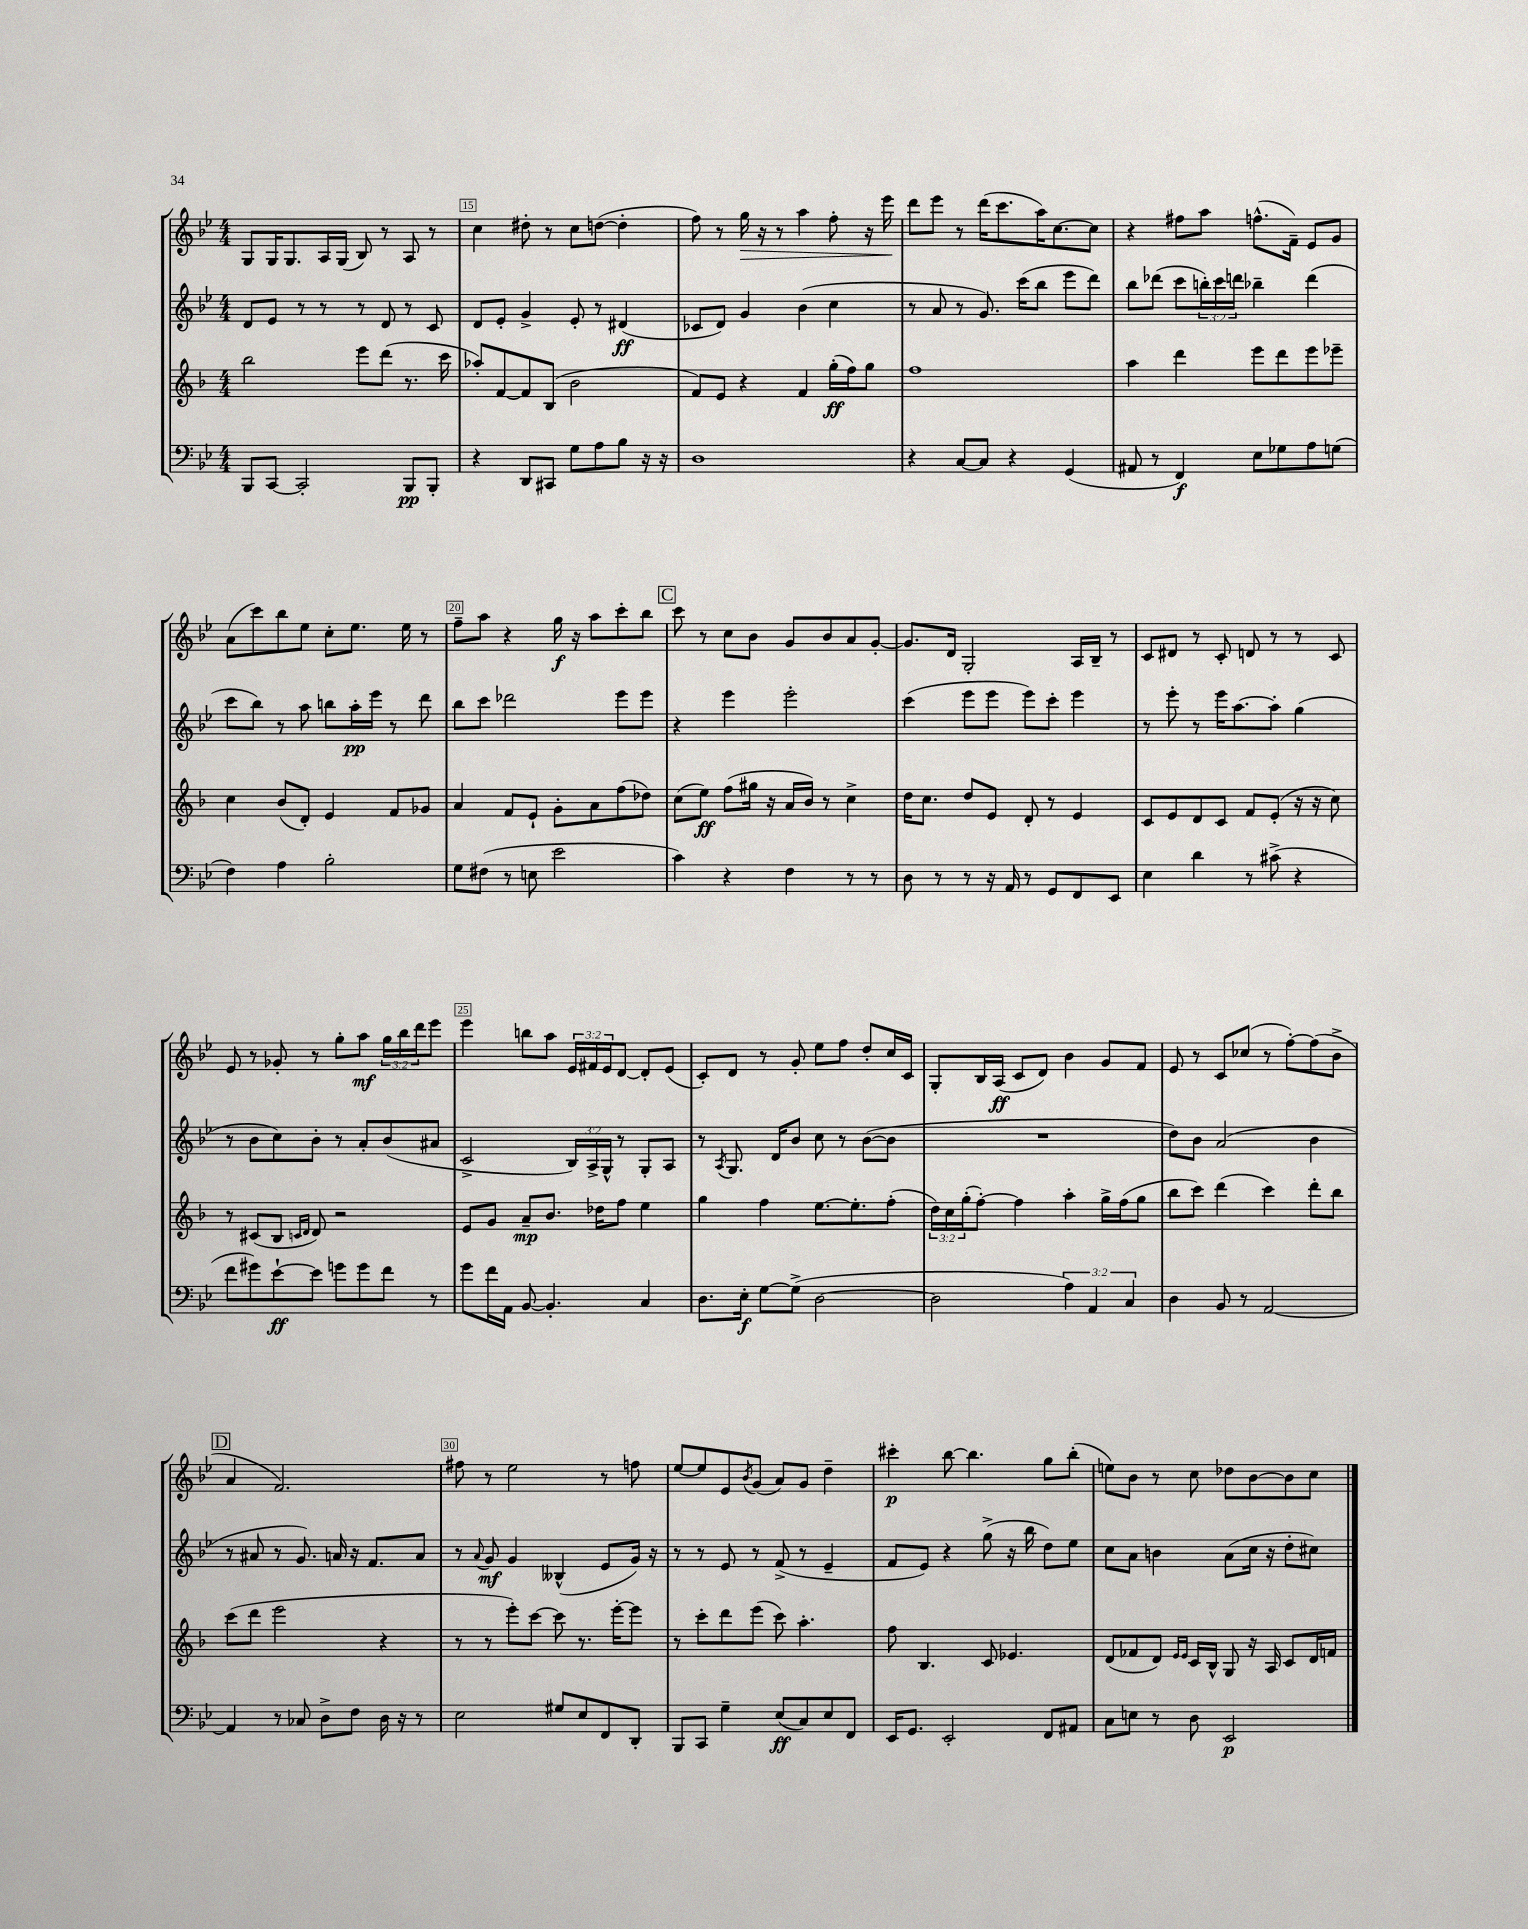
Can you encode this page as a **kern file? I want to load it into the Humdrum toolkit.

**kern	**dynam	**kern	**dynam	**kern	**dynam	**kern	**dynam
*part4	*part4	*part3	*part3	*part2	*part2	*part1	*part1
*staff4	*staff4	*staff3	*staff3	*staff2	*staff2	*staff1	*staff1
*clefF4	*	*clefG2	*	*clefG2	*	*clefG2	*
*k[b-e-]	*	*k[b-]	*	*k[b-e-]	*	*k[b-e-]	*
*M4/4	*	*M4/4	*	*M4/4	*	*M4/4	*
=14	=14	=14	=14	=14	=14	=14	=14
8BBB-/L	.	2bb-\	.	8d/L	.	8G/L	.
[8CC/J	.	.	.	8e-/J	.	16G/K	.
.	.	.	.	.	.	8.G/	.
2CC'/]	.	.	.	8r	.	.	.
.	.	.	.	8r	.	16A/L	.
.	.	.	.	.	.	(16G/JJ	.
.	.	8eee\L	.	8r	.	8B-/)	.
.	.	(8ddd\J	.	8d/	.	8r	.
8BBB-/L	pp	8.r	.	8r	.	8A/	.
8BBB-'/J	.	.	.	8c/	.	8r	.
.	.	16ccc\	.	.	.	.	.
=15	=15	=15	=15	=15	=15	=15	=15
4r	.	8aa-X'/L)	.	8d/L	.	4cc\	.
.	.	[8f/	.	8e-'/J	.	.	.
8DD/L	.	8f/]	.	4g^/	.	8dd#X'\	.
8CC#X/J	.	(8B-/J	.	.	.	8r	.
8G\L	.	2b-\	.	8e-'/	.	8cc\L	.
8A\	.	.	.	8r	.	([8ddn\J	.
8B-\J	.	.	.	(4d#X/	ff	4dd'\]	.
16r	.	.	.	.	.	.	.
16r	.	.	.	.	.	.	.
=16	=16	=16	=16	=16	=16	=16	=16
1D	.	8f/L)	.	8c-X/L	.	8ff\)	.
.	.	8e/J	.	8d/J)	.	8r	.
!	!	!	!	!	!	!	!LO:HP:b
.	.	4r	.	4g/	.	16gg\	>
.	.	.	.	.	.	16r	.
.	.	.	.	.	.	8r	.
.	.	4f/	.	(4b-\	.	4aa\	.
.	.	(16gg'\LL	ff	4cc\	.	8ff'\	.
.	.	16ff\J)	.	.	.	.	.
.	.	8gg\J	.	.	.	16r	.
.	.	.	.	.	.	16eee-\	.
.	.	.	.	.	.	.	]
=17	=17	=17	=17	=17	=17	=17	=17
4r	.	1ff	.	8r	.	8ddd\L	.
.	.	.	.	8a/	.	8eee-\J	.
[8C/L	.	.	.	8r	.	8r	.
8C/J]	.	.	.	8.g/)	.	(16ddd\KL	.
.	.	.	.	.	.	8.ccc\	.
4r	.	.	.	.	.	.	.
.	.	.	.	(16ccc\KL	.	.	.
.	.	.	.	8bb-\J	.	16aa\K)	.
.	.	.	.	.	.	[8.cc\	.
(4GG/	.	.	.	8eee-\L	.	.	.
.	.	.	.	8ddd\J)	.	8cc\J]	.
=18	=18	=18	=18	=18	=18	=18	=18
8AA#X/	.	4aa\	.	8bb-\L	.	4r	.
8r	.	.	.	(8ddd-X\J	.	.	.
4FF/)	f	4ddd\	.	8ccc\L	.	8ff#X\L	.
.	.	.	.	24bbn'\L)	.	8aa\J	.
.	.	.	.	24ccc\	.	.	.
.	.	.	.	24dddn\JJ	.	.	.
8E-\L	.	8eee\L	.	4bb-X~\	.	(8.ffn^^\L	.
8G-X\	.	8ddd\	.	.	.	.	.
.	.	.	.	.	.	16f~\Jk)	.
8A\	.	8eee\	.	(4ddd\	.	8e-/L	.
(8Gn\J	.	8eee-X~\J	.	.	.	8g/J	.
!!LO:LB:g=z
=19	=19	=19	=19	=19	=19	=19	=19
4F\)	.	4cc\	.	8ccc\L	.	(8a\L	.
.	.	.	.	8bb-\J)	.	8ccc\)	.
4A\	.	(8b-/L	.	8r	.	8bb-\	.
.	.	8d'/J)	.	8aa\	.	8ee-\J	.
2B-'\	.	4e/	.	8bbn\L	.	8cc'\L	.
.	.	.	.	16aa'\L	pp	8.ee-\J	.
.	.	.	.	16eee-\JJ	.	.	.
.	.	8f/L	.	8r	.	.	.
.	.	.	.	.	.	16ee-\	.
.	.	8g-X/J	.	8ddd\	.	8r	.
=20	=20	=20	=20	=20	=20	=20	=20
8G\L	.	4a/	.	8bb-\L	.	8ff~\L	.
(8F#X\J	.	.	.	8ccc\J	.	8aa\J	.
8r	.	8f/L	.	2ddd-X\	.	4r	.
8En\	.	8e`/J	.	.	.	.	.
2e-\	.	8g'\L	.	.	.	16gg\	f
.	.	.	.	.	.	16r	.
.	.	8a\	.	.	.	8aa\L	.
.	.	(8ff\	.	8eee-\L	.	8ccc'\	.
.	.	8dd-X\J)	.	8eee-\J	.	8bb-\J	.
!!LO:REH:place=s1:t=C
=21	=21	=21	=21	=21	=21	=21	=21
4c\)	.	(8cc\L	.	4r	.	8ccc\	.
.	.	8ee\J)	ff	.	.	8r	.
4r	.	(8ff\L	.	4eee-\	.	8cc\L	.
.	.	16gg#X\Jk	.	.	.	8b-\J	.
.	.	16r	.	.	.	.	.
4F\	.	16a/LL	.	2eee-'\	.	8g/L	.
.	.	16b-/JJ)	.	.	.	.	.
.	.	8r	.	.	.	8b-/	.
8r	.	4cc^\	.	.	.	8a/	.
8r	.	.	.	.	.	[8g'/J	.
=22	=22	=22	=22	=22	=22	=22	=22
8D\	.	16dd\KL	.	(4ccc\	.	8.g/L]	.
.	.	8.cc\J	.	.	.	.	.
8r	.	.	.	.	.	.	.
.	.	.	.	.	.	16d/Jk	.
8r	.	8dd/L	.	8eee-\L	.	2G'/	.
16r	.	8e/J	.	8eee-\J	.	.	.
16AA/	.	.	.	.	.	.	.
8r	.	8d'/	.	8eee-\L)	.	.	.
8GG/L	.	8r	.	8ccc'\J	.	.	.
8FF/	.	4e/	.	4eee-\	.	16A/LL	.
.	.	.	.	.	.	16B-~/JJ	.
8EE-/J	.	.	.	.	.	8r	.
=23	=23	=23	=23	=23	=23	=23	=23
4E-\	.	8c/L	.	8r	.	8c/L	.
.	.	8e/	.	8eee-'\	.	8d#X/J	.
4d\	.	8d/	.	8r	.	8r	.
.	.	8c/J	.	16eee-\KL	.	8c'/	.
.	.	.	.	[8.aa\	.	.	.
8r	.	8f/L	.	.	.	8dn/	.
(8c#X^\	.	(8e'/J	.	8aa'\J]	.	8r	.
4r	.	16r	.	(4gg\	.	8r	.
.	.	16r	.	.	.	.	.
.	.	8cc\)	.	.	.	8c/	.
!!LO:LB:g=z
=24	=24	=24	=24	=24	=24	=24	=24
8f\L	.	8r	.	8r	.	8e-/	.
8g#X\)	.	(8c#X/L	.	8b-\L	.	8r	.
[8e-`\	ff	8B-/J	.	8cc\)	.	8g-X'/	.
.	.	16qqcn/LL	.	.	.	.	.
.	.	16qqd/JJ	.	.	.	.	.
8e-\J]	.	8d/)	.	8b-'\J	.	8r	.
8gn\L	.	2r	.	8r	.	8gg'\L	.
8g\	.	.	.	8a'/L	.	8aa\J	mf
8f\J	.	.	.	(8b-/	.	24gg\LL	.
.	.	.	.	.	.	24bb-\	.
.	.	.	.	.	.	24ddd\J	.
8r	.	.	.	8a#X/J	.	8eee-\J	.
=25	=25	=25	=25	=25	=25	=25	=25
8g\L	.	8e/L	.	2c^/	.	4eee-\	.
16f\L	.	8g/J	.	.	.	.	.
16AA\JJ	.	.	.	.	.	.	.
[8BB-/	.	8a~/L	mp	.	.	8bbn\L	.
4.BB-'/]	.	8.b-/J	.	.	.	8aa\J	.
.	.	.	.	24B-/LL)	.	24e-/LL	.
.	.	.	.	24A^/	.	24f#X/	.
.	.	16dd-X\KL	.	.	.	.	.
.	.	.	.	24G^^/JJ	.	24e-/J	.
.	.	8ff\J	.	8r	.	[8d/J	.
4C/	.	4ee\	.	8G'/L	.	8d'/L]	.
.	.	.	.	8A/J	.	(8e-/J	.
=26	=26	=26	=26	=26	=26	=26	=26
8.D\L	.	4gg\	.	8r	.	8c'/L)	.
.	.	.	.	8qA/	.	.	.
.	.	.	.	8.G/	.	8d/J	.
16E-'\Jk	f	.	.	.	.	.	.
[8G\L	.	4ff\	.	.	.	8r	.
.	.	.	.	16d/KL	.	.	.
(8G^\J]	.	.	.	8b-/J	.	8g'/	.
[2D\	.	[8.ee\L	.	8cc\	.	8ee-\L	.
.	.	.	.	8r	.	8ff\J	.
.	.	8.ee'\]	.	.	.	.	.
.	.	.	.	([8b-\L	.	8dd'/L	.
.	.	(8ff'\J	.	8b-\J]	.	16cc/L	.
.	.	.	.	.	.	16c/JJ	.
=27	=27	=27	=27	=27	=27	=27	=27
2D\]	.	24dd\LL)	.	1r	.	8G'/L	.
.	.	24cc\	.	.	.	.	.
.	.	(24gg'\J	.	.	.	.	.
.	.	[8ff'\J)	.	.	.	16B-/L	.
.	.	.	.	.	.	(16A/JJ	ff
.	.	4ff\]	.	.	.	8c/L	.
.	.	.	.	.	.	8d/J)	.
6A\)	.	4aa'\	.	.	.	4b-\	.
6AA/	.	.	.	.	.	.	.
.	.	16gg^\LL	.	.	.	8g/L	.
.	.	(16ff\J	.	.	.	.	.
6C/	.	.	.	.	.	.	.
.	.	8gg\J	.	.	.	8f/J	.
=28	=28	=28	=28	=28	=28	=28	=28
4D\	.	8bb-\L	.	8dd\L)	.	8e-/	.
.	.	8ccc\J)	.	8b-\J	.	8r	.
8BB-/	.	(4ddd\	.	(2a/	.	8c/L	.
8r	.	.	.	.	.	(8cc-X/J	.
[2AA/	.	4ccc\)	.	.	.	8r	.
.	.	.	.	.	.	[8ff'\L)	.
.	.	8ddd'\L	.	4b-\	.	(8ff\]	.
.	.	8bb-\J	.	.	.	8b-^\J	.
!!LO:LB:g=z
!!LO:REH:place=s1:t=D
=29	=29	=29	=29	=29	=29	=29	=29
4AA/]	.	(8ccc\L	.	8r	.	4a/	.
.	.	8ddd\J	.	8a#X/	.	.	.
8r	.	2eee\	.	8r	.	2.f/)	.
8C-X/	.	.	.	8.g/)	.	.	.
8D^\L	.	.	.	.	.	.	.
.	.	.	.	16an/	.	.	.
8F\J	.	.	.	16r	.	.	.
.	.	.	.	8.f/L	.	.	.
16D\	.	4r	.	.	.	.	.
16r	.	.	.	.	.	.	.
8r	.	.	.	8a/J	.	.	.
=30	=30	=30	=30	=30	=30	=30	=30
2E-\	.	8r	.	8r	.	8ff#X\	.
.	.	.	.	8qqa/	.	.	.
.	.	8r	.	8g/	mf	8r	.
.	.	8eee'\L)	.	4g/	.	2ee-\	.
.	.	[8ccc\J	.	.	.	.	.
8G#X/L	.	8ccc\]	.	(4B--X^^/	.	.	.
8E-/	.	8.r	.	.	.	.	.
8FF/	.	.	.	8e-/L	.	8r	.
.	.	[16eee'\KL	.	.	.	.	.
8DD'/J	.	8eee\J]	.	16g/Jk)	.	8ffn\	.
.	.	.	.	16r	.	.	.
=31	=31	=31	=31	=31	=31	=31	=31
8BBB-/L	.	8r	.	8r	.	[8ee-/L	.
8CC/J	.	8ccc'\L	.	8r	.	8ee-/]	.
4G~\	.	8ddd\	.	8e-/	.	8e-/	.
.	.	.	.	.	.	8qb-/	.
.	.	(8eee\J	.	8r	.	(8g/J	.
(8E-/L	ff	8ccc\)	.	(8f^/	.	8a/L)	.
8C/)	.	4.aa'\	.	8r	.	8g/J	.
8E-/	.	.	.	4e-~/	.	4dd~\	.
8FF/J	.	.	.	.	.	.	.
=32	=32	=32	=32	=32	=32	=32	=32
16EE-/KL	.	8ff\	.	8f/L	.	4ccc#X'\	p
8.GG/J	.	.	.	.	.	.	.
.	.	4.B-/	.	8e-/J)	.	.	.
2EE-'/	.	.	.	4r	.	[8bb-\	.
.	.	.	.	.	.	4.bb-\]	.
.	.	8c/	.	(8gg^\	.	.	.
.	.	4.e-X/	.	16r	.	.	.
.	.	.	.	16bb-\	.	.	.
8FF/L	.	.	.	8dd\L)	.	8gg\L	.
8AA#X/J	.	.	.	8ee-\J	.	(8bb-'\J	.
=33	=33	=33	=33	=33	=33	=33	=33
8C\L	.	(8d/L	.	8cc\L	.	8een\L)	.
8En\J	.	8f-X/	.	8a\J	.	8b-\J	.
8r	.	8d/J)	.	4bn\	.	8r	.
.	.	16qqe/LL	.	.	.	.	.
.	.	16qqe/JJ	.	.	.	.	.
8D\	.	16c/LL	.	.	.	8cc\	.
.	.	16B-^^/JJ	.	.	.	.	.
2EE-/	p	8G/	.	(8a\L	.	8dd-X\L	.
.	.	16r	.	16cc\Jk	.	[8b-\	.
.	.	16A/	.	16r	.	.	.
.	.	8c/L	.	8dd'\L	.	8b-\]	.
.	.	16d/L	.	8cc#X\J)	.	8cc\J	.
.	.	16fn/JJ	.	.	.	.	.
==	==	==	==	==	==	==	==
*-	*-	*-	*-	*-	*-	*-	*-
